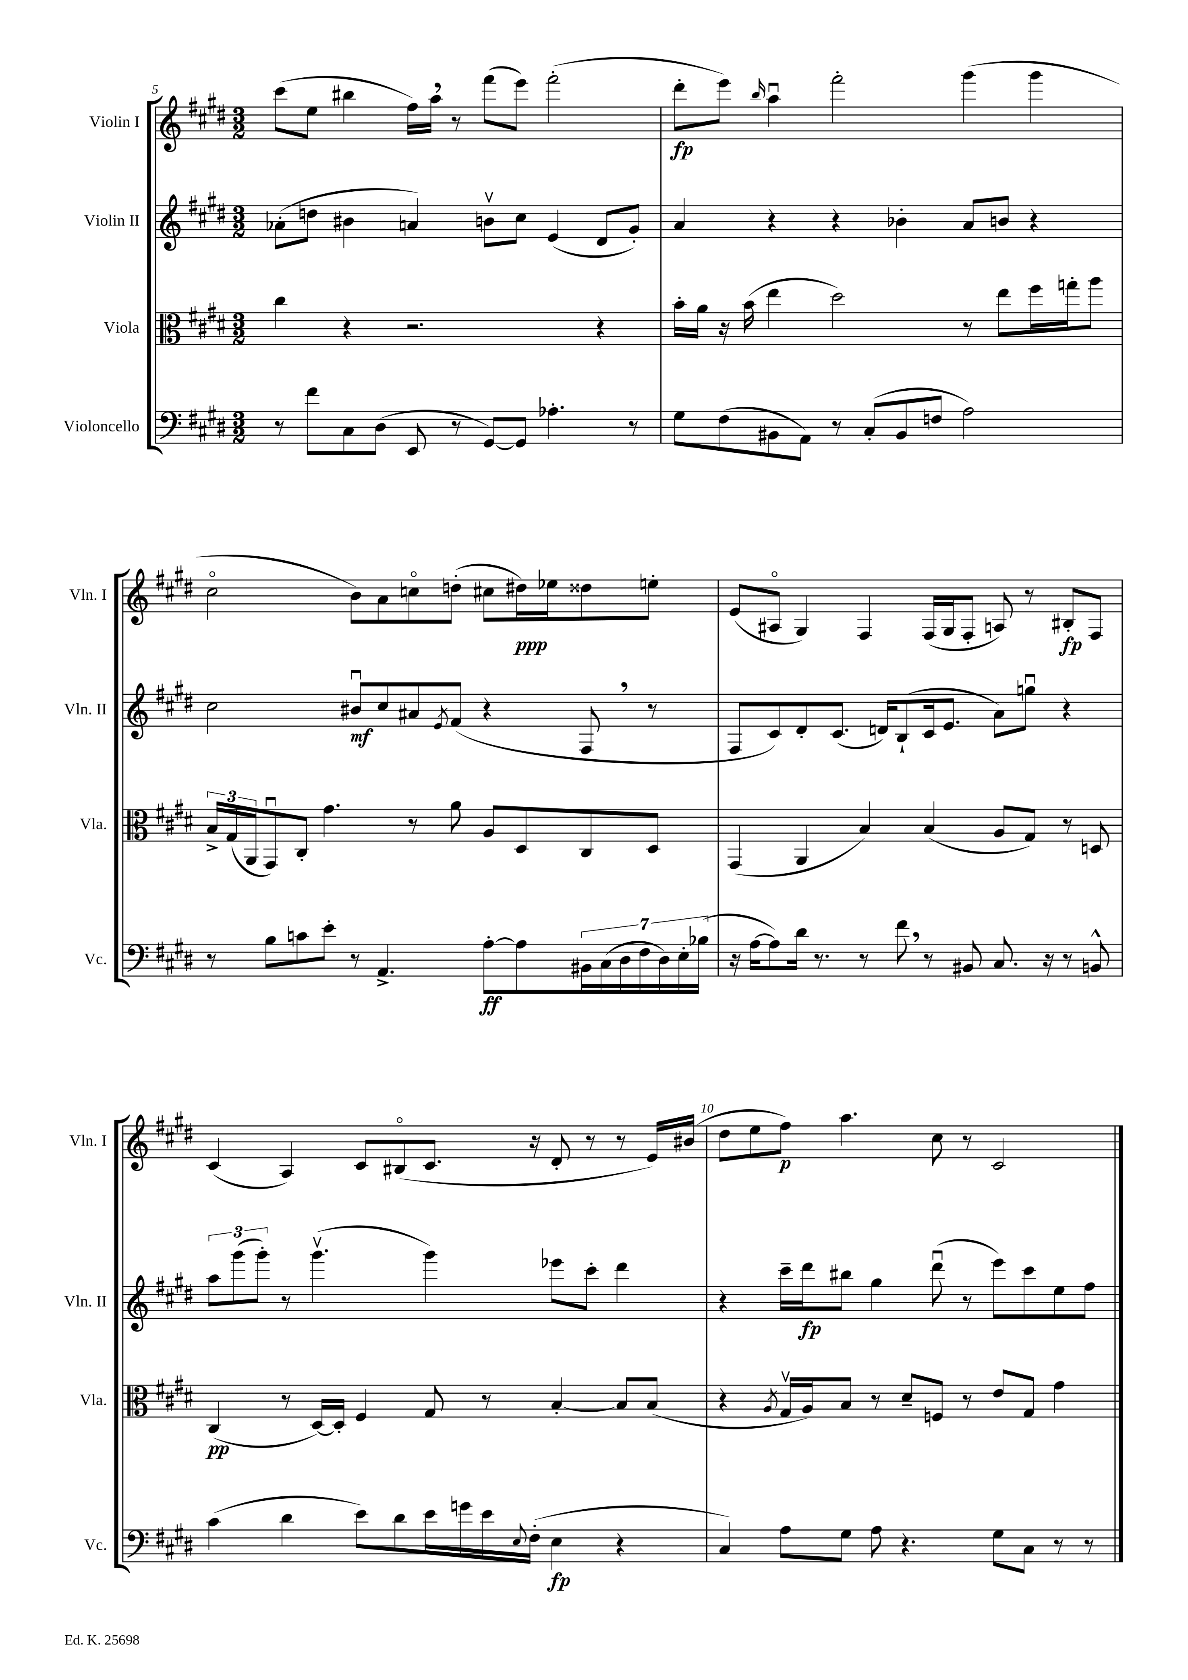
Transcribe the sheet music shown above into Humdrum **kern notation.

**kern	**dynam	**kern	**dynam	**kern	**dynam	**kern	**dynam
*part4	*part4	*part3	*part3	*part2	*part2	*part1	*part1
*staff4	*staff4	*staff3	*staff3	*staff2	*staff2	*staff1	*staff1
*I"Violoncello	*	*I"Viola	*	*I"Violin II	*	*I"Violin I	*
*I'Vc.	*	*I'Vla.	*	*I'Vln. II	*	*I'Vln. I	*
*clefF4	*	*clefC3	*	*clefG2	*	*clefG2	*
*k[f#c#g#d#]	*	*k[f#c#g#d#]	*	*k[f#c#g#d#]	*	*k[f#c#g#d#]	*
*M3/2	*	*M3/2	*	*M3/2	*	*M3/2	*
=5	=5	=5	=5	=5	=5	=5	=5
8r	.	4cc#\	.	(8a-X'\L	.	(8ccc#\L	.
8f#\L	.	.	.	8ddn\J	.	8ee\J	.
8C#\	.	4r	.	4b#X\	.	4bb#X\	.
(8D#\J	.	.	.	.	.	.	.
8EE/	.	2.r	.	4an/)	.	16ff#\LL)	.
.	.	.	.	.	.	16aa,\JJ	.
8r	.	.	.	.	.	8r	.
[8GG#/L)	.	.	.	8bnv\L	.	(8fff#\L	.
8GG#/J]	.	.	.	8cc#\J	.	8eee\J)	.
4.A-X'\	.	.	.	(4e/	.	(2fff#'\	.
.	.	4r	.	8d#/L	.	.	.
8r	.	.	.	8g#'/J)	.	.	.
=6	=6	=6	=6	=6	=6	=6	=6
8G#\L	.	16b'\LL	.	4a/	.	8ddd#'\L	fp
.	.	16a\JJ	.	.	.	.	.
(8F#\	.	16r	.	.	.	8eee\J)	.
.	.	(16b\	.	.	.	.	.
.	.	.	.	.	.	16qqbb/	.
8BB#X\	.	4ee\	.	4r	.	4aau\	.
8AA\J)	.	.	.	.	.	.	.
8r	.	2dd#\)	.	4r	.	2fff#'\	.
(8C#'/L	.	.	.	.	.	.	.
8BB#/	.	.	.	4b-X'\	.	.	.
8Fn/J	.	.	.	.	.	.	.
2A\)	.	8r	.	8a/L	.	(4ggg#\	.
.	.	8ee\L	.	8bn/J	.	.	.
.	.	16ff#\L	.	4r	.	4ggg#\	.
.	.	16ggn'\J	.	.	.	.	.
.	.	8aa\J	.	.	.	.	.
!!LO:LB:g=z
=7	=7	=7	=7	=7	=7	=7	=7
8r	.	24B^/LL	.	2cc#\	.	2cc#\	.
.	.	(24G#/	.	.	.	.	.
.	.	24AA/J	.	.	.	.	.
8B\L	.	8GG#u/)	.	.	.	.	.
8cn\	.	8C#'/J	.	.	.	.	.
8e'\J	.	4.g#\	.	.	.	.	.
8r	.	.	.	8b#Xu/L	mf	8b\L)	.
4.AA^/	.	.	.	8cc#/	.	8a\	.
.	.	8r	.	8a#X/	.	8ccn\	.
.	.	.	.	8qe/	.	.	.
.	.	8a\	.	(8f#/J	.	(8ddn'\J	.
[8A'\L	ff	8A/L	.	4r	.	8cc#X\L	.
8A\]	.	8D#/	.	.	.	16dd#X\L)	ppp
.	.	.	.	.	.	16ee-X\J	.
28BB#X\L	.	8C#/	.	8F#,/	.	8dd##X\	.
(28C#\	.	.	.	.	.	.	.
28D#\	.	.	.	.	.	.	.
28F#\	.	.	.	.	.	.	.
.	.	8D#/J	.	8r	.	8een'\J	.
28D#\)	.	.	.	.	.	.	.
28E'\	.	.	.	.	.	.	.
(28B-X\JJ	.	.	.	.	.	.	.
=8	=8	=8	=8	=8	=8	=8	=8
16r	.	(4GG#/	.	8F#/L	.	(8e/L	.
[16A\KL	.	.	.	.	.	.	.
8A\])	.	.	.	8c#/)	.	8A#X/J	.
16d#\Jk	.	4AA/	.	8d#'/	.	4G#/)	.
8.r	.	.	.	.	.	.	.
.	.	.	.	(8.c#/J	.	.	.
8r	.	4B/)	.	.	.	4F#/	.
.	.	.	.	16dn/KL)	.	.	.
8f#,\	.	.	.	(8B`/	.	.	.
8r	.	(4B/	.	16c#/k	.	(16F#/LL	.
.	.	.	.	8.e/J	.	16G#/J	.
8BB#X/	.	.	.	.	.	8F#'/J	.
8.C#/	.	8A/L	.	8a\L)	.	8An/)	.
.	.	8G#/J)	.	8ggnu\J	.	8r	.
16r	.	.	.	.	.	.	.
8r	.	8r	.	4r	.	8B#X'/L	fp
8BBn^^/	.	8Dn/	.	.	.	8F#/J	.
!!LO:LB:g=z
=9	=9	=9	=9	=9	=9	=9	=9
(4c#\	.	(4C#/	pp	12aa\L	.	(4c#/	.
.	.	.	.	(12ggg#\	.	.	.
.	.	.	.	12ggg#'\J)	.	.	.
4d#\	.	8r	.	8r	.	4A/)	.
.	.	[16D#/LL)	.	(4.ggg#v\	.	.	.
.	.	16D#'/JJ]	.	.	.	.	.
8e\L)	.	4F#/	.	.	.	8c#/L	.
8d#\	.	.	.	.	.	(8B#X/	.
16e\L	.	8G#/	.	4ggg#\)	.	8.c#/J	.
16gn\	.	.	.	.	.	.	.
16e\	.	8r	.	.	.	.	.
8qqE/	.	.	.	.	.	.	.
(16F#'\JJ	.	.	.	.	.	16r	.
4E\	fp	[4B'/	.	8eee-X\L	.	8d#'/	.
.	.	.	.	8ccc#'\J	.	8r	.
4r	.	8B/L]	.	4ddd#\	.	8r	.
.	.	(8B/J	.	.	.	16e/LL)	.
.	.	.	.	.	.	(16b#X/JJ	.
=10	=10	=10	=10	=10	=10	=10	=10
4C#/)	.	4r	.	4r	.	8dd#\L	.
.	.	.	.	.	.	8ee\	.
.	.	8qA/	.	.	.	.	.
8A\L	.	16G#v/LL	.	16ccc#~\LL	.	8ff#\J)	p
.	.	16A/J)	.	16ddd#\J	fp	.	.
8G#\J	.	8B/J	.	8bb#X\J	.	4.aa\	.
8A\	.	8r	.	4gg#\	.	.	.
4.r	.	8d#~/L	.	.	.	.	.
.	.	8Fn/J	.	(8ddd#u\	.	8cc#\	.
.	.	8r	.	8r	.	8r	.
8G#\L	.	8e/L	.	8eee\L)	.	2c#/	.
8C#\J	.	8G#/J	.	8ccc#\	.	.	.
8r	.	4g#\	.	8ee\	.	.	.
8r	.	.	.	8ff#\J	.	.	.
==	==	==	==	==	==	==	==
*-	*-	*-	*-	*-	*-	*-	*-
